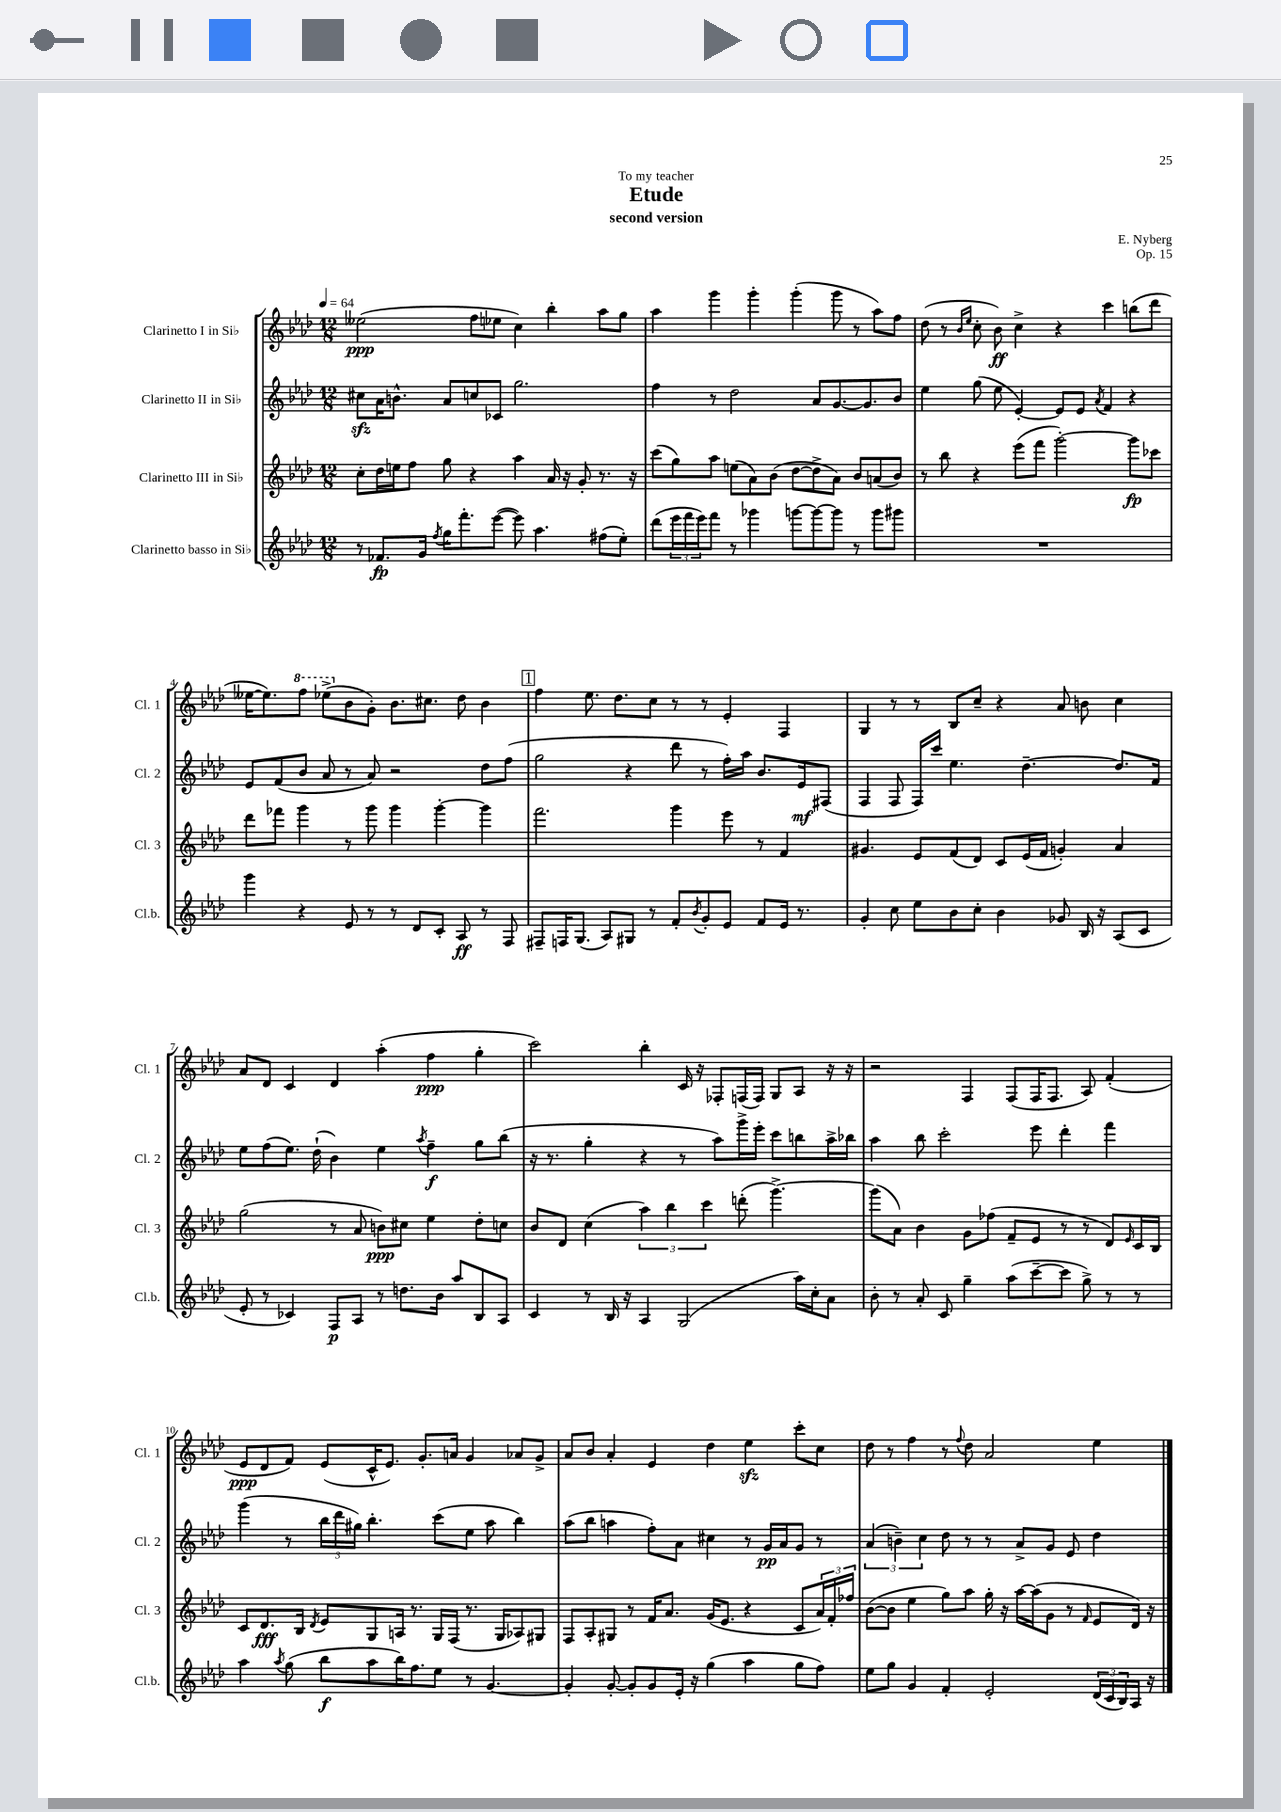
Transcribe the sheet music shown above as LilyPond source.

\header { title = "Etude" composer = "E. Nyberg" subtitle = "second version" dedication = "To my teacher" opus = "Op. 15" }
<<
\new StaffGroup <<
\new Staff = "s0" \with { instrumentName = "Clarinetto I in Sib" shortInstrumentName = "Cl. 1" } {
    \clef treble \key aes \major \numericTimeSignature \time 12/8 \tempo 4 = 64
    eeses''2\ppp( f''8 ees''8 c''4) bes''4-. aes''8 g''8 |
    aes''4 g'''4 g'''4-. g'''4-.( g'''8 r8 aes''8) f''8 |
    des''8( r8 \grace { bes'16 ees''16 } c''8-. bes'8\ff) c''4-> r4 c'''4 b''8( des'''8 |
    eeses''16~ eeses''8.) \ottava #1 f'''8 ees'''!8->( \ottava #0 bes'8 g'8-.) bes'8. cis''8. des''8 bes'4 |
    \mark \markup { \box "1" } f''4 ees''8. des''8. c''8 r8 r8 ees'4-. f4 |
    g4 r8 r8 bes8 c''8-- r4 aes'8 b'8 c''4 |
    aes'8 des'8 c'4 des'4 aes''4-.( f''4\ppp g''4-. |
    c'''2) bes''4-. c'16 r16 fes8-. f16( f16) g8 aes8 r16 r16 |
    r2 f4 f8( f16 f8. aes8) f'4-.( |
    ees'8\ppp des'8 f'8) ees'8( c'16-^ ees'8.) g'8.-. a'16 g'4 aes'8 g'8-> |
    aes'8 bes'8 aes'4-. ees'4 des''4 ees''4\sfz c'''8-. c''8 |
    des''8 r8 f''4 r8 \appoggiatura { f''8 } des''8 aes'2 ees''4 \bar "|." |
}
\new Staff = "s1" \with { instrumentName = "Clarinetto II in Sib" shortInstrumentName = "Cl. 2" } {
    \clef treble \key aes \major \numericTimeSignature \time 12/8
    cis''8\sfz aes'16 b'8.-^ aes'8 c''8 ces'8 g''2. |
    f''4 r8 des''2 aes'8 g'8.~ g'8. bes'8 |
    ees''4 g''8( ees''8 ees'4~-.) ees'8 ees'8 \acciaccatura { aes'8 } f'4 r4 |
    ees'8 f'8( bes'8 aes'8 r8 aes'8) r2 des''8 f''8( |
    \mark \markup { \box "1" } g''2 r4 des'''8 r8 f''16-.) aes''16 bes'8. ees'16\mf fis8( |
    f4 f8 f16) c'''16 ees''4. des''4.~-- des''8. f'16 |
    ees''8 f''8( ees''8.) des''16-!( bes'4) ees''4 \acciaccatura { aes''8 } f''4--\f g''8 bes''8( |
    r16 r8. g''4-. r4 r8 aes''8) g'''16-> ees'''16-. c'''8 b''8 aes''16-> bes''16 |
    aes''4 bes''8 c'''2-. ees'''8 des'''4-. f'''4 |
    g'''4( r8 \tuplet 3/2 { bes''16 des'''16 gis''16) } bes''4.-. c'''8( ees''8 aes''8 bes''4) |
    aes''8( bes''8 a''4 f''8-.) aes'8 cis''4 r8 g'16\pp aes'16 g'8 r8 |
    \tuplet 3/2 { aes'4( b'4--) c''4 } des''8 r8 r8 aes'8-> g'8 ees'8 des''4 \bar "|." |
}
\new Staff = "s2" \with { instrumentName = "Clarinetto III in Sib" shortInstrumentName = "Cl. 3" } {
    \clef treble \key aes \major \numericTimeSignature \time 12/8
    c''8-. des''16 e''16 f''8 g''8 r4 aes''4 aes'16 r16 g'8-. r8. r16 |
    c'''8( g''8) aes''8 e''8( aes'8) bes'8( des''8~ des''8-> aes'8) bes'8 a'8( bes'8) |
    r8 bes''8 r4 ees'''8( f'''8 g'''2~-.) g'''8\fp ces'''8 |
    des'''8 fes'''8 g'''4 r8 g'''8 g'''4 g'''4~-. g'''4 |
    \mark \markup { \box "1" } f'''2. g'''4 ees'''8 r8 f'4 |
    gis'4. ees'8 f'8( des'8) c'8 ees'16( f'16 g'4-.) aes'4 |
    g''2( r8 aes'8 b'8\ppp) cis''8 ees''4 des''8-. c''8 |
    bes'8 des'8 c''4( \tuplet 3/2 { aes''4) bes''4 c'''4 } d'''8-.( g'''4.~->) |
    g'''8( aes'8) bes'4 g'8 fes''8( f'8-- ees'8 r8 r8 des'8) \grace { ees'16 } c'16 bes16 |
    c'8 des'8.\fff bes16 \acciaccatura { des'8 } ees'8 g8 a16 r8. g16 f16( r8. g16 aes8) gis8 |
    f8 aes8-. gis8 r8 f'16 aes'8. g'16( ees'8. r4 c'8 \tuplet 3/2 { aes'16) f'16-. fes''16 } |
    bes'8~( bes'8 ees''4 g''8) aes''8 g''16-. r16 aes''16~ aes''16( g'8 r8 \grace { f'16 } ees'8 des'16) r16 \bar "|." |
}
\new Staff = "s3" \with { instrumentName = "Clarinetto basso in Sib" shortInstrumentName = "Cl.b." } {
    \clef treble \key aes \major \numericTimeSignature \time 12/8
    r8 fes'8.\fp g'16 \acciaccatura { f''8 } g''16 f'''8.-. ees'''8~( ees'''8) aes''4. fis''8( ees''8-.) |
    des'''8( \tuplet 3/2 { ees'''16 f'''16 ees'''16) } f'''8 r8 ges'''4 g'''8~ g'''8~ g'''8 r8 g'''8 gis'''8 |
    R1. |
    g'''4 r4 ees'8 r8 r8 des'8 c'8-. aes8\ff r8 f8 |
    \mark \markup { \box "1" } fis8-- f16 g8.( aes8) gis8 r8 f'8-. \acciaccatura { bes'8 } g'8-. ees'8 f'8 ees'16 r8. |
    g'4-. c''8 ees''8 bes'8 c''8-. bes'4 ges'8 bes16 r16 aes8( c'8 |
    ees'8-. r8 ces'4) f8\p aes8 r8 d''8. bes'16 aes''8 bes8 aes8 |
    c'4 r8 bes16 r16 aes4 g2( aes''16) c''16-. aes'8 |
    bes'8-. r8 aes'8-. c'8 g''4-- aes''8( c'''8~-- c'''8 g''8->) r8 r8 |
    aes''4 \acciaccatura { aes''8 } g''8( bes''8\f aes''8 bes''16) f''8. ees''8 r8 g'4.~ |
    g'4-. g'8~-. g'8-. g'8 ees'16-. r16 g''4( aes''4 g''8 f''8) |
    ees''8 g''8 g'4 f'4-. ees'2-. \tuplet 3/2 { des'16( c'16 bes16) } aes16 r16 \bar "|." |
}
>>
>>
